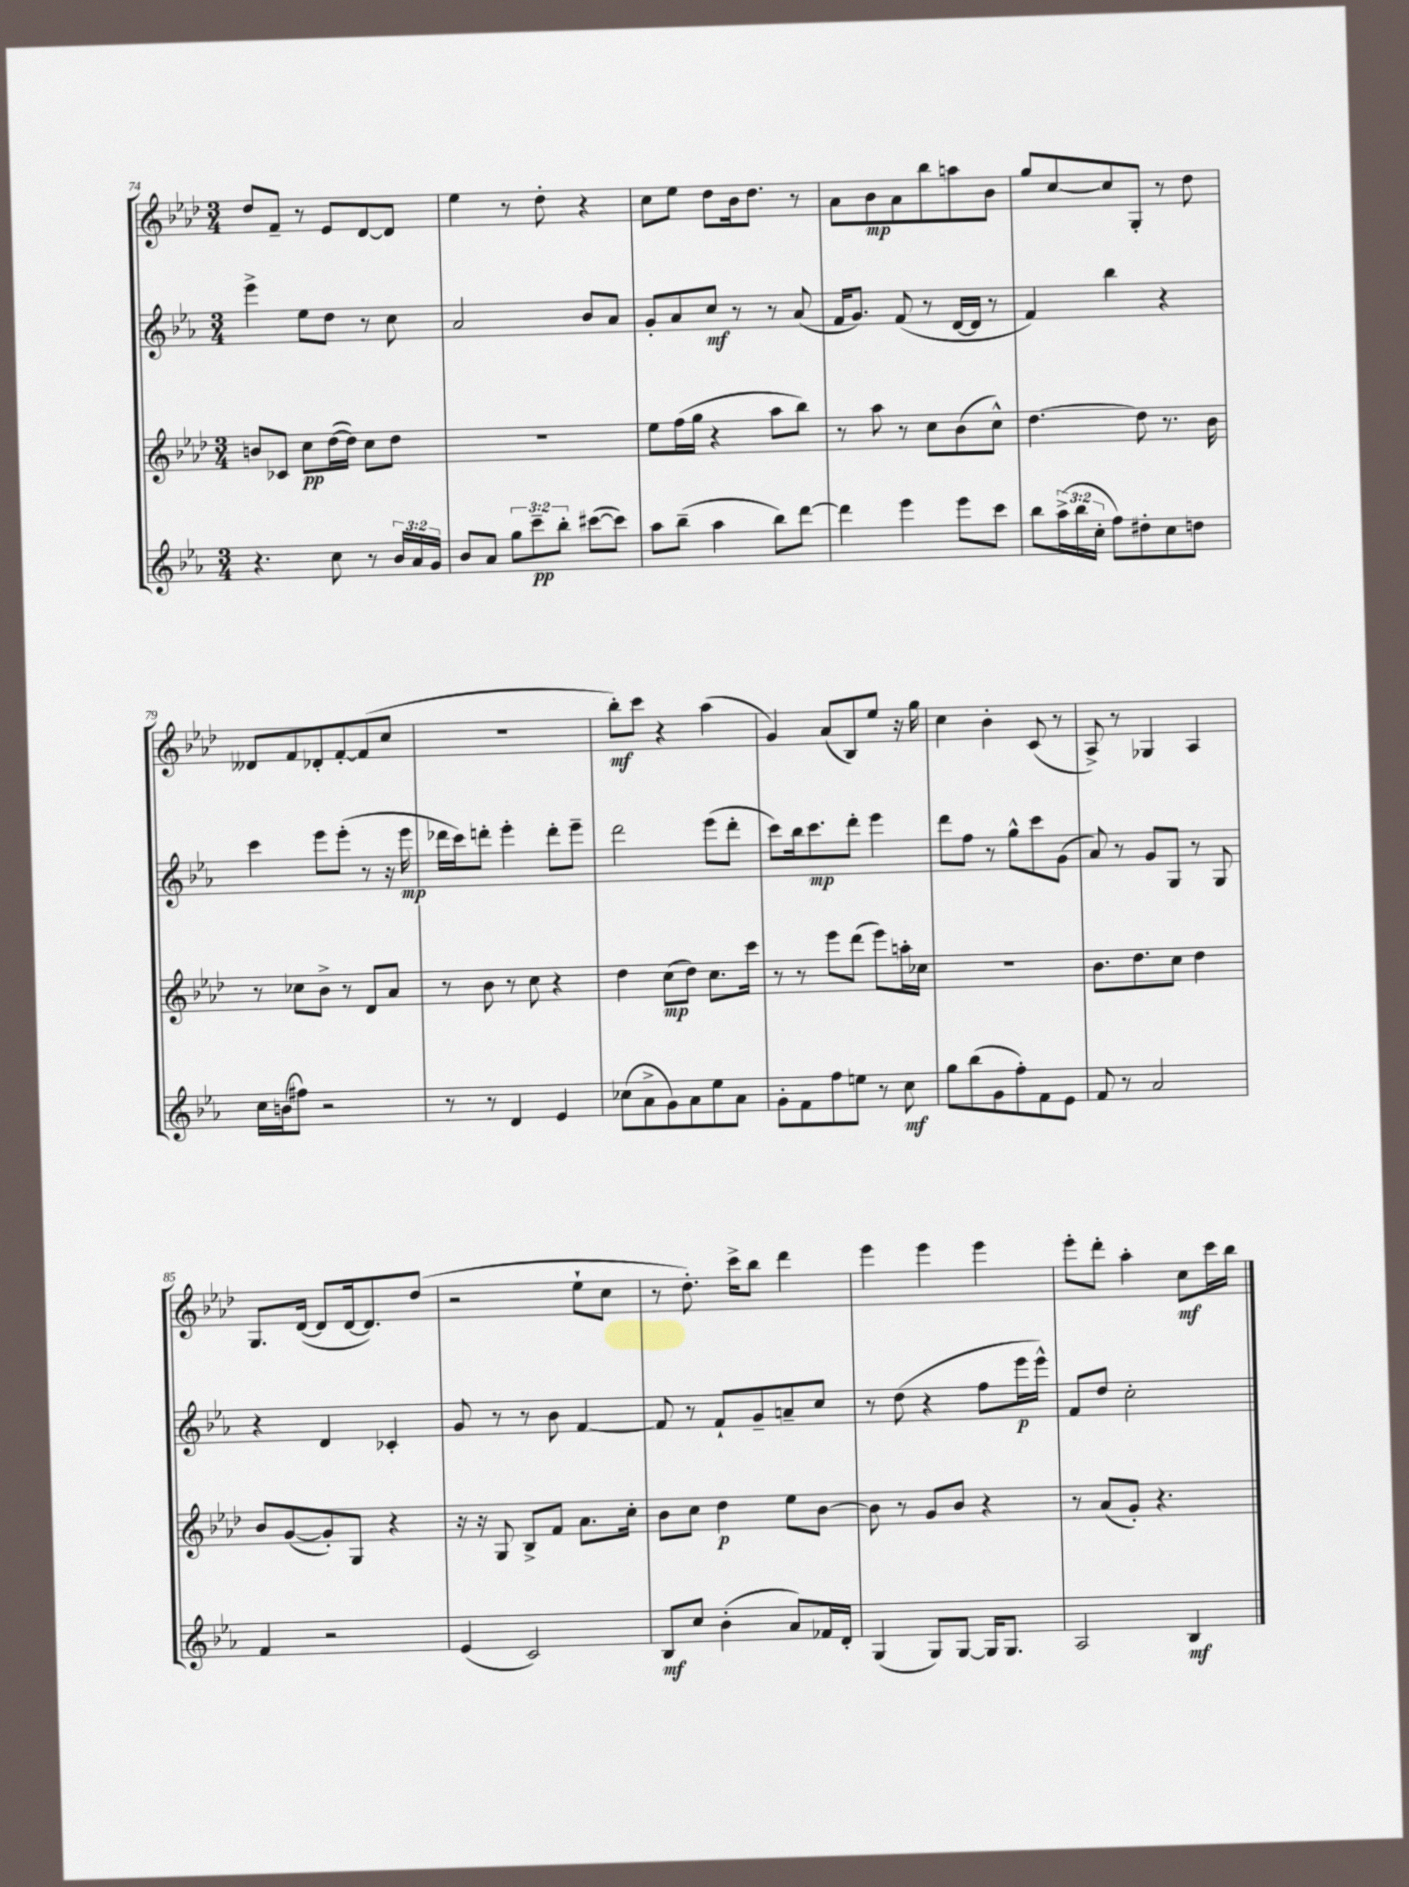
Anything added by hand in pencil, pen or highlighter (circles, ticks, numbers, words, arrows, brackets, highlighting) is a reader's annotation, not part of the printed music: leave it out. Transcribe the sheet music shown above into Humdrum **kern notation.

**kern	**kern	**kern	**kern
*staff4	*staff3	*staff2	*staff1
*clefG2	*clefG2	*clefG2	*clefG2
*k[b-e-a-]	*k[b-e-a-d-]	*k[b-e-a-]	*k[b-e-a-d-]
*M3/4	*M3/4	*M3/4	*M3/4
4.r	8b	4eee-^	8dd-
.	8c-	.	8f~
.	8cc	8ee-	8r
8cc	([16dd-	8dd	8e-
.	16dd-])	.	.
8r	8cc	8r	[8d-
24b-	8dd-	8cc	8d-]
24a-	.	.	.
24g	.	.	.
=	=	=	=
8b-	2.r	2a-	4ee-
8a-	.	.	.
12gg	.	.	8r
12ccc~	.	.	.
.	.	.	8dd-'
12bb-'	.	.	.
([8ccc#	.	8b-	4r
8ccc#])	.	8a-	.
=	=	=	=
8aa-	8ee-	8g'	8cc
(8bb-~	(16ff	8a-	8ee-
.	16gg	.	.
4aa-	4r	8cc	8dd-
.	.	8r	16b-
.	.	.	8.dd-
8bb-)	8aa-	8r	.
[8ddd	8bb-)	(8a-	8r
=	=	=	=
4ddd]	8r	16f	8a-
.	.	8.g)	.
.	8aa-	.	8b-
4eee-	8r	(8f	8a-
.	8cc	8r	8bb-
8eee-	(8b-	[16d	8aa
.	.	16d]	.
8ccc	8cc^^)	8r	8b-
=	=	=	=
8bb-	[4.dd-	4f)	8gg
(24aa-^	.	.	[8cc
24bb-	.	.	.
24cc'	.	.	.
8ff)	.	4bb-	8cc]
8dd#'	8dd-]	.	8G'
8cc	8.r	4r	8r
8dd	.	.	8dd-
.	16b-	.	.
=	=	=	=
16cc	8r	4ccc	8d--
(16b	.	.	.
8ff#)	8cc-	.	8f
2r	8b-^	8eee-	8d-'
.	8r	(8eee-'	[8f'
.	8d-	8r	(8f]
.	8a-	16r	8cc
.	.	16eee-	.
=	=	=	=
8r	8r	16ddd-	2.r
.	.	16ccc)	.
8r	8b-	8ddd'	.
4d	8r	4eee-'	.
.	8cc	.	.
4e-	4r	8ddd'	.
.	.	8eee-~	.
=	=	=	=
(8cc-	4dd-	2ddd	8bb-')
8a-^	.	.	8ccc
8g)	(8cc	.	4r
8a-	8dd-)	.	.
8ee-	8.cc	(8eee-	(4aa-
8a-	.	8ddd'	.
.	16ccc	.	.
=	=	=	=
8g'	8r	8ccc)	4g)
8f	8r	16bb-	.
.	.	8.ccc	.
8ff	8eee-	.	(8a-
8ee	(8ddd-	8ddd'	8B-)
8r	8eee-)	4eee-	8ee-
8cc	16aa'	.	16r
.	16cc-	.	16gg
=	=	=	=
8gg	2.r	8ddd	4cc
(8bb-	.	8ff	.
8g	.	8r	4b-'
8ff')	.	8gg^^	.
8f	.	8ccc	(8c
8e-	.	(8g	8r
=	=	=	=
8f	8.b-	8a-)	8A-^)
8r	.	8r	8r
.	8.dd-	.	.
2a-	.	8g	4G-
.	8cc	8G	.
.	4dd-	8r	4A-
.	.	8G	.
=	=	=	=
4f	8b-	4r	8.G
.	([8g	.	.
.	.	.	([16d-
2r	8g'])	4d	8d-]
.	8G	.	[16d-
.	.	.	8.d-])
.	4r	4c-'	.
.	.	.	(8dd-
=	=	=	=
(4e-	16r	8g	2r
.	16r	.	.
.	8G	8r	.
2c)	8B-^	8r	.
.	8f	8b-	.
.	8.a-	[4f	8ee-`
.	.	.	8cc
.	16cc'	.	.
=	=	=	=
8B-	8b-	8f]	8r
8cc	8cc	8r	8.dd-')
(4b-'	4dd-	8f`	.
.	.	.	16ccc^
.	.	8g~	8bb-
8a-)	8ee-	8a~	4ddd-
16f-	[8b-	8cc	.
16d'	.	.	.
=	=	=	=
(4G	8b-]	8r	4eee-
.	8r	(8dd	.
8G)	8g	4r	4eee-
[8G	8b-	.	.
16G]	4r	8ff	4eee-
8.G	.	.	.
.	.	16eee-	.
.	.	16eee-^^)	.
=	=	=	=
2A-	8r	8f	8eee-'
.	(8a-	8dd	8ddd-'
.	8g')	2cc'	4aa-'
.	4.r	.	.
4B-	.	.	8cc
.	.	.	16ccc
.	.	.	16bb-
==	==	==	==
*-	*-	*-	*-
